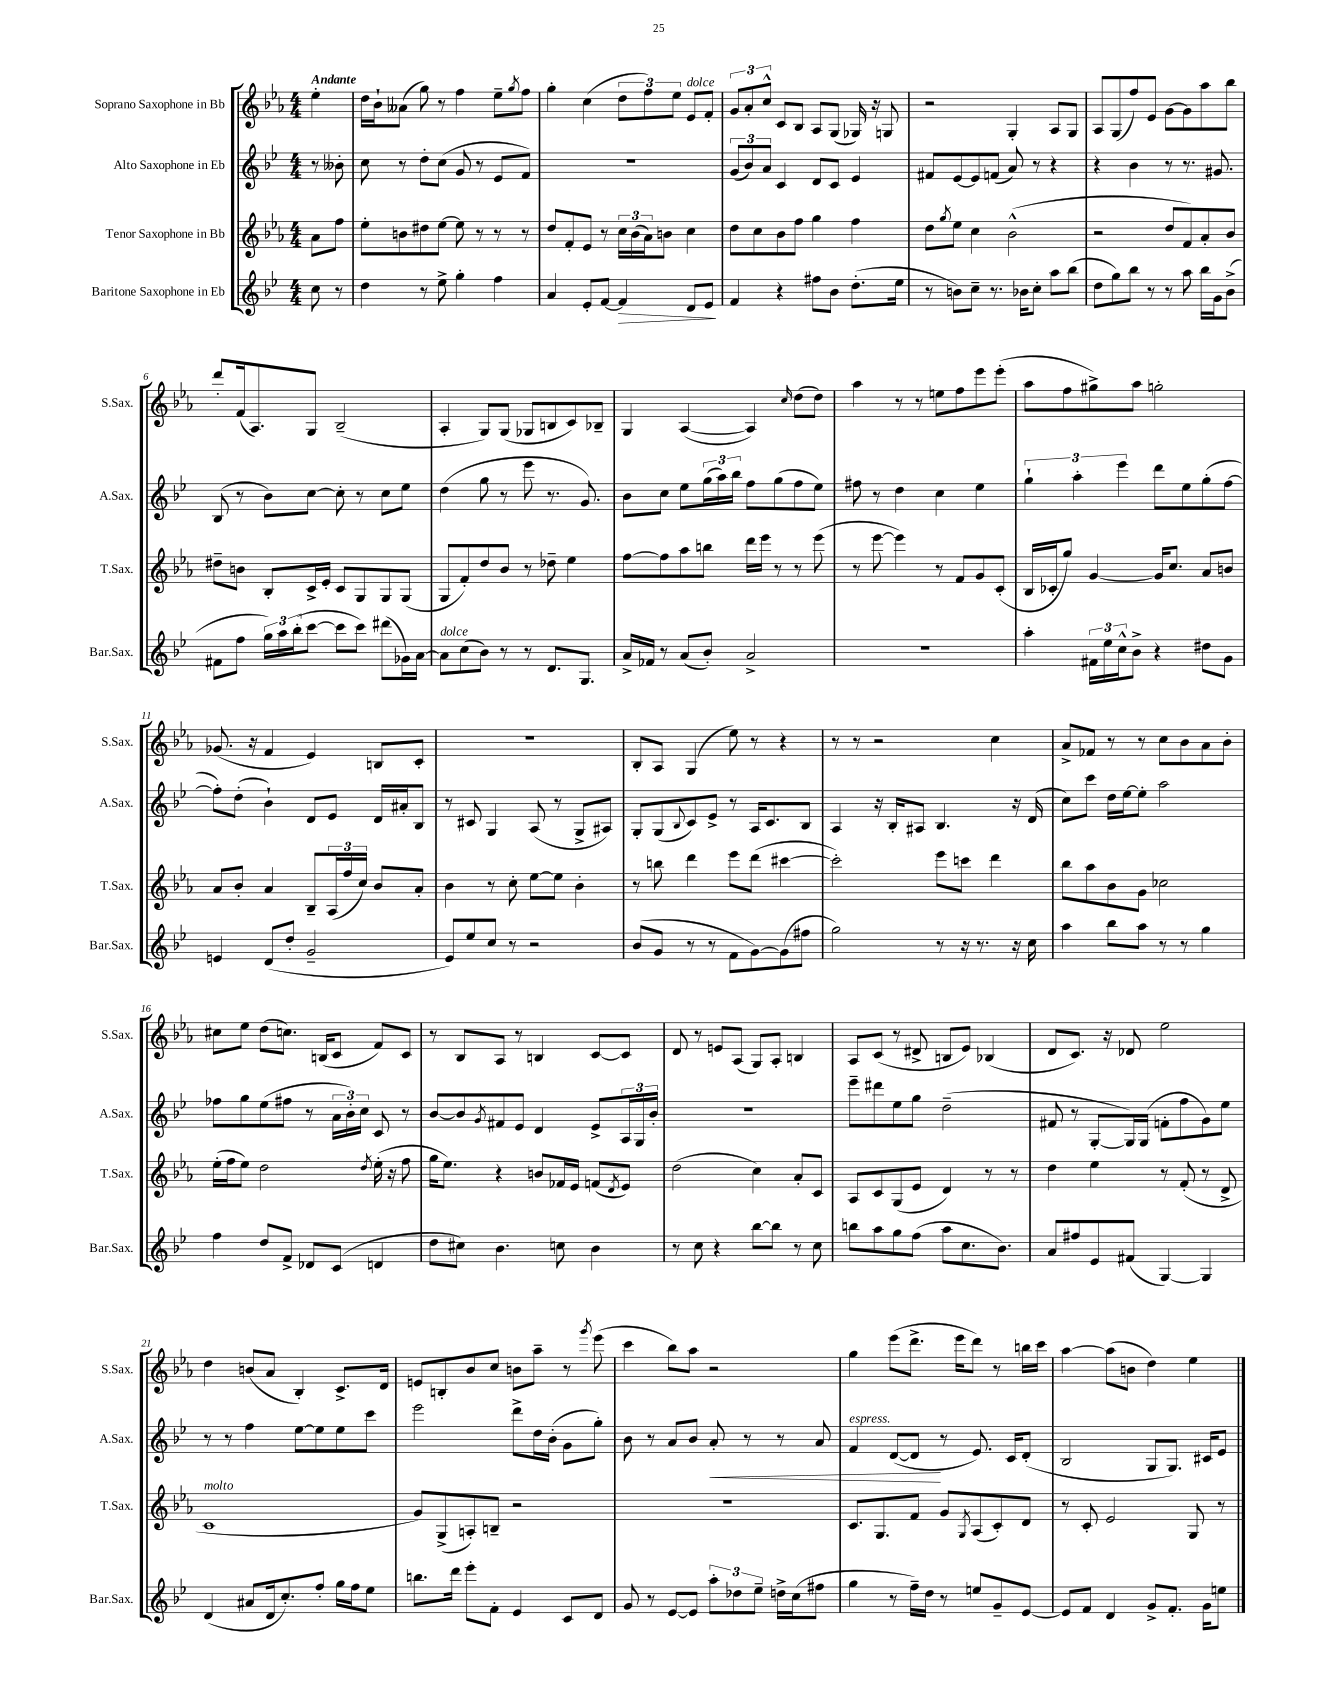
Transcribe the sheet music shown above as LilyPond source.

<<
\new StaffGroup <<
\new Staff = "s0" \with { instrumentName = "Soprano Saxophone in Bb" shortInstrumentName = "S.Sax." } {
    \clef treble \key ees \major \numericTimeSignature \time 4/4 \partial 4 \tempo "Andante"
    ees''4-. |
    d''16 bes'16-! aeses'8( g''8) r8 f''4 ees''8-- \acciaccatura { g''8 } f''8 |
    g''4-. c''4( \tuplet 3/2 { d''8 f''8) ees''8 } ees'8^\markup { \italic "dolce" } f'8-. |
    \tuplet 3/2 { g'8 aes'8-. c''8-^ } c'8 bes8 aes8 g8( ges16) r16 g8 |
    r2 g4-. aes8 g8 |
    aes8 g8( f''8) ees'8 g'8~ g'8 aes''8 bes''8 |
    d'''8-. f'16( aes8.) g8 bes2--( |
    aes4-. g8) g8( ges8 b8 c'8) bes8-- |
    g4 aes4~( aes4) \grace { c''16 } d''8( d''8) |
    aes''4 r8 r8 e''8 f''8 ees'''8 ees'''8-.( |
    aes''8 f''8 gis''8->) aes''8 g''2-. |
    ges'8.( r16 f'4 ees'4) b8 c'8-. |
    R1 |
    bes8-. aes8 g4( ees''8) r8 r4 |
    r8 r8 r2 c''4 |
    aes'8-> fes'8 r8 r8 c''8 bes'8 aes'8 bes'8-. |
    cis''8 ees''8 d''8( c''8.) b16( c'8 f'8) c'8 |
    r8 bes8 aes8 r8 b4 c'8~ c'8 |
    d'8 r8 e'8 aes8( g8) aes8-. b4 |
    aes8 c'8( r8 dis'8-> b8 ees'8) bes4( |
    d'8 c'8.) r16 des'8 ees''2 |
    d''4 b'8( aes'8 bes4-.) c'8.-> d'16 |
    e'8 b8-. bes'8 c''8 b'8 aes''8-- r8 \acciaccatura { g'''8 } ees'''8( |
    c'''4 bes''8) aes''8 r2 |
    g''4 ees'''8( d'''8.-> ees'''16 d'''8) r8 b''16 c'''16 |
    aes''4~ aes''8( b'8 d''4) ees''4 \bar "|." |
}
\new Staff = "s1" \with { instrumentName = "Alto Saxophone in Eb" shortInstrumentName = "A.Sax." } {
    \clef treble \key bes \major \numericTimeSignature \time 4/4 \partial 4
    r8 beses'8-. |
    c''8 r8 d''8-. c''8( g'8 r8 ees'8 f'8) |
    R1 |
    \tuplet 3/2 { g'8( bes'8) a'8 } c'4 d'8 c'8 ees'4 |
    fis'8 ees'8~ ees'8 f'8( a'8) r8 r4 |
    r4 bes'4 r8 r8. gis'8. |
    bes8( r8 bes'8) c''8~ c''8-. r8 c''8 ees''8 |
    d''4( g''8 r8 ees'''8 r8. g'8.) |
    bes'8 c''8 ees''8 \tuplet 3/2 { g''16( a''16) bes''16 } f''8 g''8( f''8 ees''8) |
    fis''8 r8 d''4 c''4 ees''4 |
    \tuplet 3/2 { g''4-! a''4-. ees'''4 } d'''8 ees''8 g''8-.( f''8~ |
    f''8-.) d''8-.( bes'4-!) d'8 ees'8 d'16 ais'16-. bes8 |
    r8 cis'8 g4 a8( r8 g8-> ais8) |
    g8-. g8( \appoggiatura { bes8 } c'8) ees'8-> r8 a16 c'8. bes8 |
    a4 r16 bes16-. ais8 bes4. r16 d'16( |
    c''8) c'''8 d''16 ees''16~ ees''8-. a''2 |
    fes''8 g''8 ees''8( fis''8 r8 \tuplet 3/2 { a'16 bes'16-.) c''16 } c'8 r8 |
    bes'8~ bes'8 \acciaccatura { g'8 } fis'8 ees'8 d'4 ees'8-> \tuplet 3/2 { a16 g16 bes'16-. } |
    R1 |
    ees'''8-- dis'''8 ees''8 g''8 d''2--( |
    fis'8 r8 g8~-. g16) g16( f'8-. f''8 g'8) ees''8 |
    r8 r8 f''4 ees''8~ ees''8 ees''8 c'''8 |
    ees'''2 d'''8-> d''16 bes'16-.( g'8 g''8-.) |
    bes'8 r8 a'8 bes'8 a'8-.\< r8 r8 a'8 |
    f'4^\markup { \italic "espress." } d'8~( d'8\! r8 ees'8.) c'16 d'8-.( |
    bes2 g8 g8.) cis'16 ees'8 \bar "|." |
}
\new Staff = "s2" \with { instrumentName = "Tenor Saxophone in Bb" shortInstrumentName = "T.Sax." } {
    \clef treble \key ees \major \numericTimeSignature \time 4/4 \partial 4
    aes'8 f''8 |
    ees''8-. b'8 dis''8 ees''8~ ees''8 r8 r8 r8 |
    d''8 f'8-. ees'8 r8 \tuplet 3/2 { c''16 bes'16( aes'16) } b'8 c''4 |
    d''8 c''8 bes'8 f''8 g''4 f''4 |
    d''8 \acciaccatura { g''8 } ees''8 c''4 bes'2-^( |
    r2 d''8 f'8) aes'8-. bes'8 |
    dis''8-- b'8 bes8-. c'16-> ees'16-. c'8 g8 g8 g8( |
    g8 f'8-.) d''8 bes'8 r8 des''8-- ees''4 |
    f''8~ f''8 aes''8 b''8 d'''16 ees'''16 r8 r8 ees'''8( |
    r8 ees'''8~ ees'''4) r8 f'8 g'8 c'8-.( |
    bes16 ces'16-. g''8) g'4~ g'16 c''8. aes'8 b'8 |
    aes'8 bes'8-. aes'4 bes8-- \tuplet 3/2 { aes16( f''16 c''16) } bes'8 aes'8-. |
    bes'4 r8 c''8-. ees''8~ ees''8 bes'4-. |
    r8 b''8 d'''4 ees'''8 d'''8( cis'''4~ |
    cis'''2-.) ees'''8 c'''8 d'''4 |
    bes''8 aes''8 bes'8 g'8 ces''2 |
    ees''16-.( f''16 ees''8) d''2 \acciaccatura { d''8 } ees''16-.( r16 f''8 |
    g''16 ees''8.) r4 b'8 fes'16 ees'16 f'8( \acciaccatura { d'8 } ees'8) |
    d''2( c''4) aes'8-. c'8 |
    aes8 c'8 g8( ees'8 d'4) r8 r8 |
    d''4 ees''4 r8 f'8-.( r8 d'8-> |
    c'1^\markup { \italic "molto" } |
    g'8) g8->( a8-.) b8-- r2 |
    R1 |
    c'8. g8. f'8 g'8 \acciaccatura { g8 } aes8( c'8-.) d'8 |
    r8 c'8-. ees'2 g8 r8 \bar "|." |
}
\new Staff = "s3" \with { instrumentName = "Baritone Saxophone in Eb" shortInstrumentName = "Bar.Sax." } {
    \clef treble \key bes \major \numericTimeSignature \time 4/4 \partial 4
    c''8 r8 |
    d''4 r8 ees''8-> g''4-. f''4 |
    a'4 ees'8-. f'8~ f'4\> d'8 ees'8\! |
    f'4 r4 fis''8 bes'8 d''8.-.( ees''16 |
    r8 b'8) c''8-- r8. bes'16 c''8-. a''8 bes''8( |
    d''8 g''8) bes''8 r8 r8 a''8 bes''16 g'16 bes'8->( |
    fis'8 f''8 \tuplet 3/2 { g''16) a''16 bes''16-.( } c'''8~ c'''8 c'''8) dis'''8( ges'16) a'16~ |
    a'8^\markup { \italic "dolce" } c''8( bes'8) r8 r8 d'8. g8. |
    a'16-> fes'16 r8 a'8( bes'8-.) a'2-> |
    R1 |
    a''4-. \tuplet 3/2 { fis'16 ees''16 c''16-^ } bes'8-> r4 dis''8 g'8 |
    e'4 d'8( d''8-. g'2-- |
    ees'8) ees''8 c''8 r8 r2 |
    bes'8( g'8 r8 r8 f'8 g'8~) g'8( fis''8 |
    g''2) r8 r16 r8. r16 c''16 |
    a''4 bes''8 a''8 r8 r8 g''4 |
    f''4 d''8 f'8-> des'8 c'8( d'4 |
    d''8 cis''8) bes'4. c''8 bes'4 |
    r8 c''8 r4 bes''8~ bes''8 r8 c''8 |
    b''8 a''8 g''8 f''8( a''8 c''8. bes'8.) |
    a'8 fis''8 ees'8 fis'8( g4~) g4 |
    d'4( ais'8 d'16 c''8.-.) f''8-. g''16 f''16 ees''8 |
    b''8. d'''16 ees'''8-. f'8-. ees'4 c'8 d'8 |
    g'8 r8 ees'8~ ees'8 \tuplet 3/2 { a''8-. des''8 ees''8-- } d''16-> c''16( fis''8 |
    g''4 r8 f''16--) d''16 r8 e''8 g'8-- ees'8~ |
    ees'8 f'8 d'4 g'8-> f'8.-. g'16 e''8 \bar "|." |
}
>>
>>
